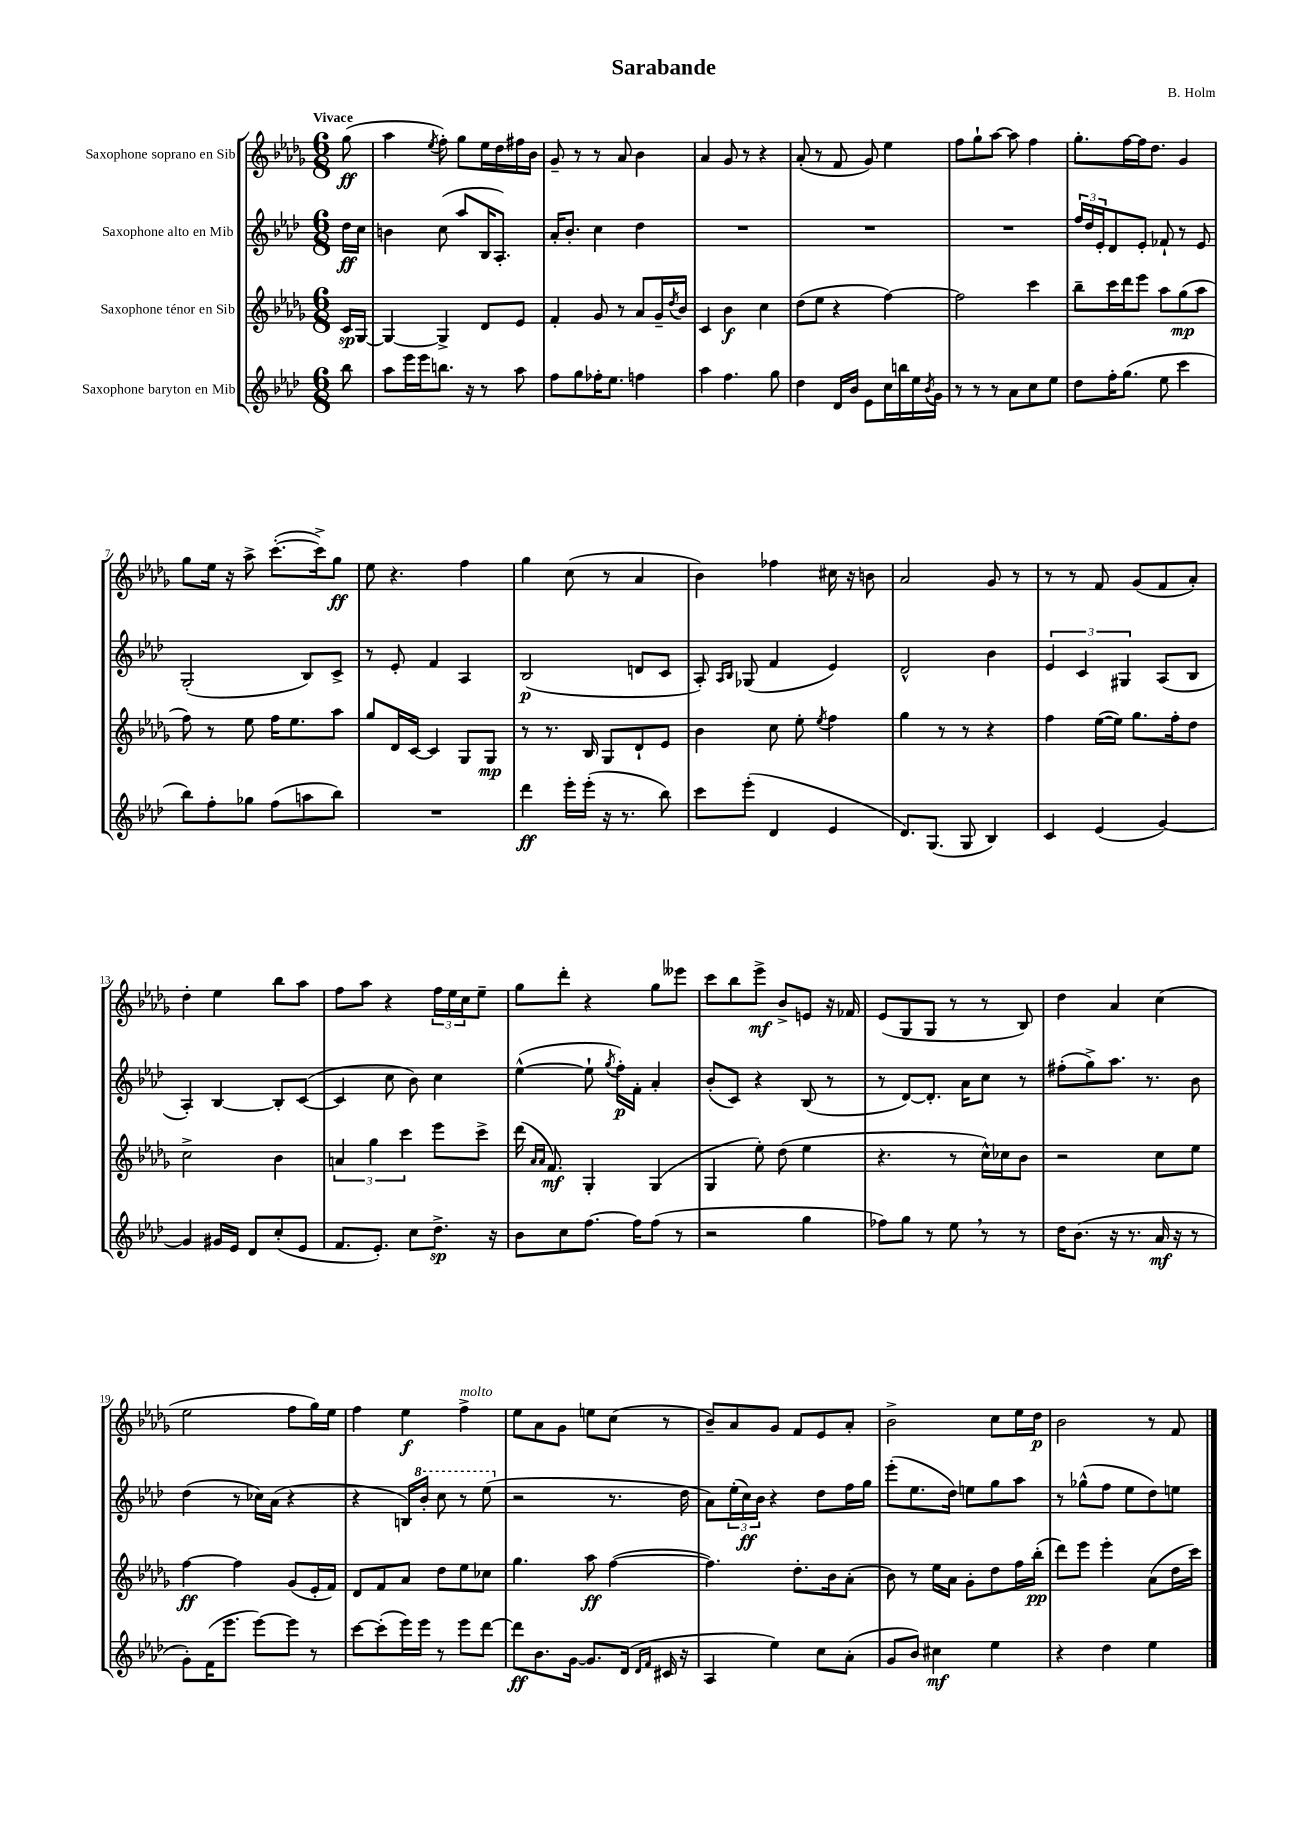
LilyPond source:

\header { title = "Sarabande" composer = "B. Holm" }
<<
\new StaffGroup <<
\new Staff = "s0" \with { instrumentName = "Saxophone soprano en Sib" } {
    \clef treble \key des \major \numericTimeSignature \time 6/8 \partial 8 \tempo "Vivace"
    ges''8\ff( |
    aes''4 \acciaccatura { ees''8 } f''8-.) ges''8 ees''16 des''16 fis''16 bes'16 |
    ges'8-- r8 r8 aes'8 bes'4 |
    aes'4 ges'8 r8 r4 |
    aes'8-.( r8 f'8 ges'8) ees''4 |
    f''8 ges''8-! aes''8~ aes''8 f''4 |
    ges''8.-. f''16~ f''16 des''8. ges'4 |
    ges''8 ees''16 r16 aes''8-> c'''8.~-.( c'''16->) ges''8\ff |
    ees''8 r4. f''4 |
    ges''4 c''8( r8 aes'4 |
    bes'4) fes''4 cis''16 r16 b'8 |
    aes'2 ges'8 r8 |
    r8 r8 f'8 ges'8( f'8 aes'8-.) |
    des''4-. ees''4 bes''8 aes''8 |
    f''8 aes''8 r4 \tuplet 3/2 { f''16 ees''16 c''16 } ees''8-- |
    ges''8 des'''8-. r4 ges''8 eeses'''8 |
    c'''8 bes''8 ees'''8->\mf bes'8-> e'8 r16 fes'16 |
    ees'8( ges8 ges8 r8 r8 bes8) |
    des''4 aes'4 c''4( |
    ees''2 f''8 ges''16) ees''16 |
    f''4 ees''4\f f''4->^\markup { \italic "molto" } |
    ees''8 aes'8 ges'8 e''8 c''8( r8 |
    bes'8--) aes'8 ges'8 f'8 ees'8 aes'8-. |
    bes'2-> c''8 ees''16 des''16\p |
    bes'2 r8 f'8 \bar "|." |
}
\new Staff = "s1" \with { instrumentName = "Saxophone alto en Mib" } {
    \clef treble \key aes \major \numericTimeSignature \time 6/8 \partial 8
    des''16\ff c''16 |
    b'4 c''8( aes''8 bes16 aes8.-.) |
    aes'16-. bes'8.-. c''4 des''4 |
    R2. |
    R2. |
    R2. |
    \tuplet 3/2 { f''16 des''16 ees'16-. } des'8 ees'8-. fes'8-! r8 ees'8 |
    g2-.( bes8) c'8-> |
    r8 ees'8-. f'4 aes4 |
    bes2\p( d'8 c'8 |
    aes8-.) \grace { aes16 bes16 } ges8( f'4 ees'4) |
    des'2-^ bes'4 |
    \tuplet 3/2 { ees'4 c'4 gis4 } aes8( bes8 |
    aes4-.) bes4~ bes8-. c'8~( |
    c'4 c''8 bes'8) c''4 |
    ees''4~-^( ees''8-! \acciaccatura { g''8 } f''16-.\p) f'16-. aes'4-. |
    bes'8-.( c'8) r4 bes8( r8 |
    r8 des'8~) des'8.-. aes'16 c''8 r8 |
    fis''8-.( g''8->) aes''8. r8. bes'8 |
    des''4( r8 ces''16) aes'16( r4 |
    r4 b16) \ottava #1 bes''16-. c'''8 r8 ees'''8( \ottava #0 |
    r2 r8. des''16 |
    aes'8) \tuplet 3/2 { ees''16-.( c''16\ff) bes'16 } r4 des''8 f''16 g''16 |
    ees'''8-.( ees''8. des''16) e''8 g''8 aes''8 |
    r8 ges''8-^( f''8 ees''8 des''8) e''8 \bar "|." |
}
\new Staff = "s2" \with { instrumentName = "Saxophone ténor en Sib" } {
    \clef treble \key des \major \numericTimeSignature \time 6/8 \partial 8
    c'16\sp ges16~ |
    ges4~ ges4-> des'8 ees'8 |
    f'4-. ges'8 r8 aes'8 ges'16-- \acciaccatura { des''8 } bes'16 |
    c'4 bes'4\f c''4 |
    des''8( ees''8 r4 f''4~) |
    f''2 c'''4 |
    bes''8-- c'''16 des'''16 ees'''8 aes''8 ges''8\mp( aes''8 |
    f''8) r8 ees''8 f''16 ees''8. aes''8 |
    ges''8 des'16 c'16~ c'4 ges8 ges8\mp |
    r8 r8. bes16 ges8 des'8-! ees'8 |
    bes'4 c''8 ees''8-. \acciaccatura { ees''8 } f''4 |
    ges''4 r8 r8 r4 |
    f''4 ees''16~( ees''16) ges''8. f''16-. des''8 |
    c''2-> bes'4 |
    \tuplet 3/2 { a'4 ges''4 c'''4 } ees'''8 c'''8-> |
    des'''16( \grace { aes'16 aes'16 } f'8.\mf) ges4-. ges4( |
    ges4 ees''8-.) des''8( ees''4 |
    r4. r8 c''16-^) ces''16 bes'8 |
    r2 c''8 ees''8 |
    f''4~\ff f''4 ges'8( ees'16-. f'16) |
    des'8 f'8 aes'8 des''8 ees''8 ces''8 |
    ges''4. aes''8\ff f''4~( |
    f''4.) des''8.-. bes'16 aes'8-.( |
    bes'8) r8 ees''16 aes'16 ges'8-. des''8 f''16 bes''16-.\pp( |
    des'''8) ees'''8 ees'''4-. aes'8( des''16 c'''16) \bar "|." |
}
\new Staff = "s3" \with { instrumentName = "Saxophone baryton en Mib" } {
    \clef treble \key aes \major \numericTimeSignature \time 6/8 \partial 8
    bes''8 |
    aes''8 ees'''16 ees'''16 b''8. r16 r8 aes''8 |
    f''8 g''8 fes''16-. ees''8. f''4 |
    aes''4 f''4. g''8 |
    des''4 des'16 bes'16 ees'8 c''16 b''16 ees''16 \acciaccatura { bes'8 } g'16 |
    r8 r8 r8 aes'8 c''8 ees''8 |
    des''8 f''16-. g''8.( ees''8 c'''4 |
    bes''8) f''8-. ges''8 f''8( a''8 bes''8) |
    R2. |
    des'''4\ff ees'''16-. ees'''16-.( r16 r8. bes''8) |
    c'''8 ees'''8-.( des'4 ees'4 |
    des'8.) g8.( g8 bes4) |
    c'4 ees'4( g'4~) |
    g'4 gis'16 ees'16 des'8 c''8-.( ees'8 |
    f'8. ees'8.-.) c''8 des''8.->\sp r16 |
    bes'8 c''8 f''8.~ f''16 f''8( r8 |
    r2 g''4 |
    fes''8) g''8 r8 ees''8 \breathe r8 r8 |
    des''16 bes'8.( r16 r8. aes'16\mf r16 r8 |
    g'8-.) f'16( ees'''8. ees'''8~) ees'''8 r8 |
    c'''8~ c'''8-.( ees'''16) ees'''16 r8 ees'''8 des'''8~ |
    des'''8\ff bes'8. g'16~ g'8. des'16( \grace { des'16 f'16 } cis'16 r16 |
    aes4 ees''4) c''8 aes'8-.( |
    g'8 bes'8) cis''4\mf ees''4 |
    r4 des''4 ees''4 \bar "|." |
}
>>
>>
